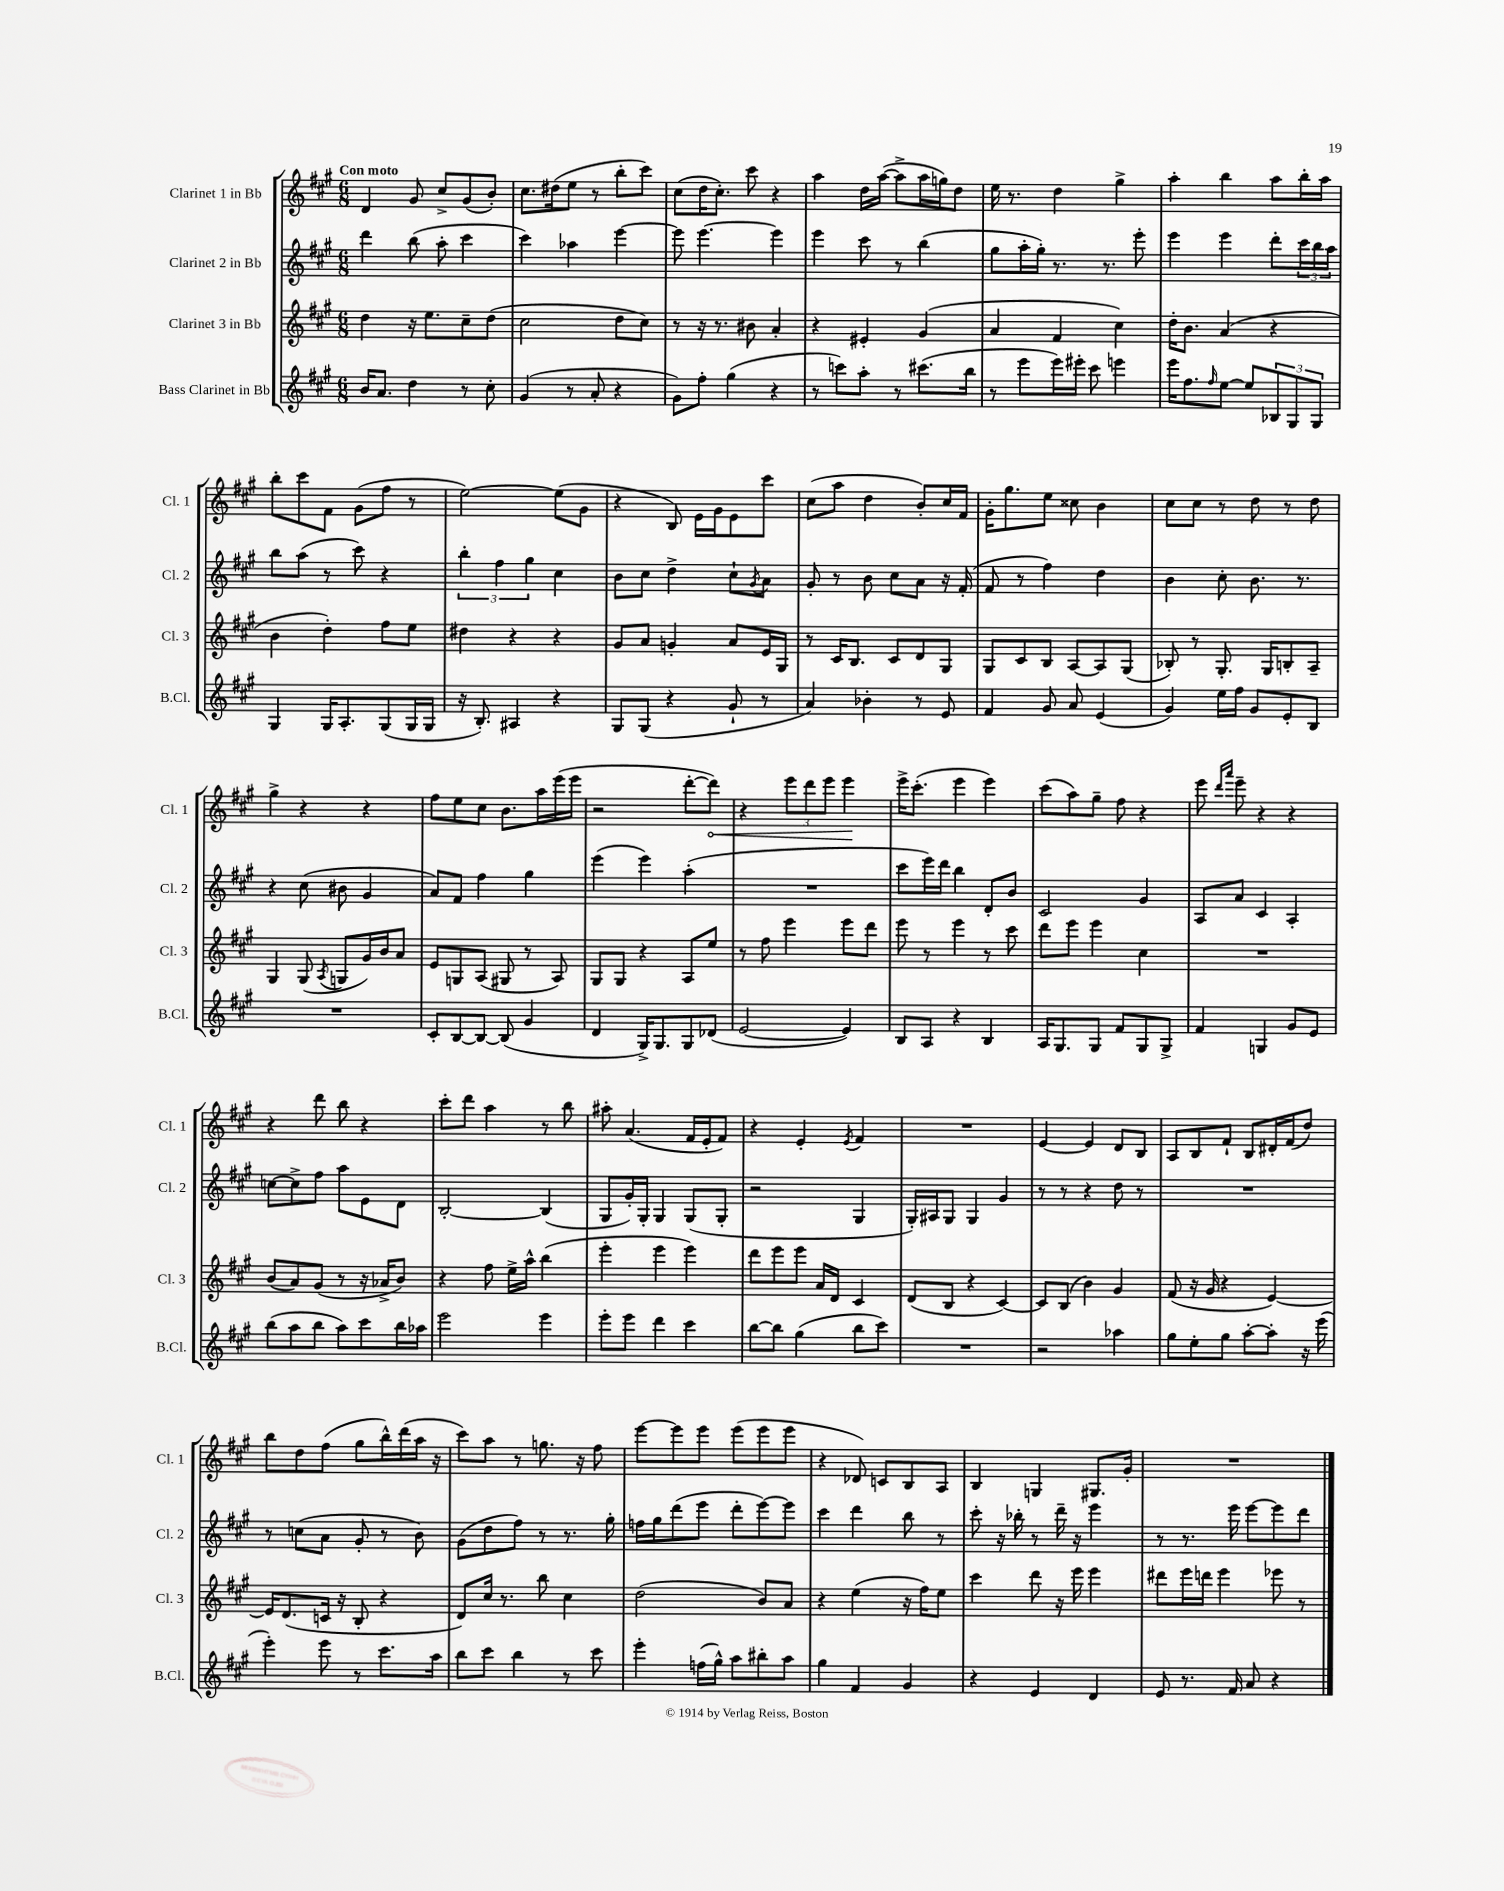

**kern	**kern	**kern	**kern	**dynam
*part4	*part3	*part2	*part1	*part1
*staff4	*staff3	*staff2	*staff1	*staff1
*I"Bass Clarinet in Bb	*I"Clarinet 3 in Bb	*I"Clarinet 2 in Bb	*I"Clarinet 1 in Bb	*
*I'B.Cl.	*I'Cl. 3	*I'Cl. 2	*I'Cl. 1	*
*clefG2	*clefG2	*clefG2	*clefG2	*
*k[f#c#g#]	*k[f#c#g#]	*k[f#c#g#]	*k[f#c#g#]	*
*M6/8	*M6/8	*M6/8	*M6/8	*
=1	=1	=1	=1	=1
!	!	!	!LO:TX:a:B:t=Con moto	!
16b/KL	4dd\	4ddd\	4d/	.
8.a/J	.	.	.	.
4dd\	16r	(8bb\	8g#/	.
.	8.ee\L	.	.	.
.	.	8aa'\	8cc#^/L	.
8r	8cc#~\	4ccc#\	(8g#/	.
8cc#'\	(8dd\J	.	8b'/J)	.
=2	=2	=2	=2	=2
(4g#/	2cc#\	4ccc#\)	8.cc#\L	.
.	.	.	(16dd#X\k	.
8r	.	4aa-X\	8ee\J	.
8a'/	.	.	8r	.
4r	8dd\L	[4eee\	8bb'\L	.
.	8cc#\J)	.	8ccc#\J)	.
=3	=3	=3	=3	=3
8g#\L)	8r	8eee\]	(8cc#\L	.
8ff#'\J	16r	[4.eee\	16dd\K	.
.	8.r	.	8.cc#'\J)	.
(4gg#\	.	.	.	.
.	8b#X\	.	8ccc#\	.
4r	4a'/	4eee\]	4r	.
=4	=4	=4	=4	=4
8r	4r	4eee\	4aa\	.
8cccn\L)	.	.	.	.
8aa'\J	4e#X'/	8ccc#\	16dd\LL	.
.	.	.	([16aa\JJ	.
8r	.	8r	8aa^\L]	.
(8.ccc#X\L	(4g#/	(4bb\	16aa\L	.
.	.	.	16ggn\J)	.
.	.	.	8dd\J	.
16bb\Jk	.	.	.	.
=5	=5	=5	=5	=5
8r	4a/	8gg#\L	16ee\	.
.	.	.	8.r	.
8eee\L	.	16aa'\L	.	.
.	.	16gg#'\JJ)	.	.
16eee\L)	4f#/	8.r	4dd\	.
16eee#X'\JJ	.	.	.	.
8ccc#\	.	.	.	.
.	.	8.r	.	.
4eeen\	4cc#\)	.	4gg#^\	.
.	.	8eee'\	.	.
=6	=6	=6	=6	=6
16eee\KL	16dd'\KL	4eee\	4aa'\	.
8.ff#\	8.b\J	.	.	.
16qqff#/	.	.	.	.
[8ee\J	(4a/	4eee\	4bb\	.
8ee/L]	.	.	.	.
12B-X/	4r	8ddd'\L	8aa\L	.
12G#/	.	.	.	.
.	.	24ccc#\L	16bb'\L	.
12G#/J	.	24bb\	.	.
.	.	.	16aa\JJ	.
.	.	24aa\JJ	.	.
!!LO:LB:g=z
=7	=7	=7	=7	=7
4G#/	4b\	8bb\L	8bb'\L	.
.	.	(8aa\J	8ccc#\	.
16G#/KL	4dd'\)	8r	8f#\J	.
8.A'/	.	.	.	.
.	.	8ccc#\)	(8g#\L	.
(8G#/	8ff#\L	4r	8ff#\J	.
16G#/L	8ee\J	.	8r	.
16G#/JJ	.	.	.	.
=8	=8	=8	=8	=8
16r	4dd#X\	6bb'\	[2ee\)	.
8.B'/)	.	.	.	.
.	.	6ff#\	.	.
4A#X/	4r	.	.	.
.	.	6gg#\	.	.
4r	4r	4cc#\	(8ee\L]	.
.	.	.	8g#\J	.
=9	=9	=9	=9	=9
8G#/L	8g#/L	8b\L	4r	.
(8G#/J	8a/J	8cc#\J	.	.
4r	4gn'/	4dd^\	8B/)	.
.	.	.	16e\LL	.
.	.	.	16g#\J	.
8g#`/	8a/L	8cc#`\L	8e\	.
.	.	8qg#/	.	.
8r	16e/L	8a\J	8ccc#\J	.
.	16G#/JJ	.	.	.
=10	=10	=10	=10	=10
4a/)	8r	8g#'/	(8cc#\L	.
.	16c#/KL	8r	8aa\J	.
.	8.B/J	.	.	.
4b-X'\	.	8b\	4dd\	.
.	8c#/L	8cc#\L	.	.
8r	8d/	8a\J	8b'/L)	.
8e/	8G#/J	16r	16cc#/L	.
.	.	(16f#'/	16f#/JJ	.
=11	=11	=11	=11	=11
4f#/	8G#/L	8f#/	16g#'\KL	.
.	.	.	8.gg#\	.
.	8c#/	8r	.	.
8g#/	8B/J	4ff#\)	8ee\J	.
8a/	[8A/L	.	8cc##X\	.
(4e/	8A/]	4dd\	4b\	.
.	(8G#/J	.	.	.
=12	=12	=12	=12	=12
4g#/)	8B-X'/)	4b\	8cc#\L	.
.	8r	.	8cc#\J	.
16ee\LL	8.G#'/	8cc#'\	8r	.
16ff#\JJ	.	.	.	.
8g#/L	.	8.b\	8dd\	.
.	16G#/KL	.	.	.
8e'/	8Bn'/	.	8r	.
.	.	8.r	.	.
8B/J	8A~/J	.	8dd\	.
!!LO:LB:g=z
=13	=13	=13	=13	=13
2.r	4G#/	4r	4gg#^\	.
.	(8G#/	(8cc#\	4r	.
.	8qA/	.	.	.
.	8Gn/L	8b#X\	.	.
.	16g#/L)	4g#/	4r	.
.	16b/J	.	.	.
.	8a/J	.	.	.
=14	=14	=14	=14	=14
8c#'/L	8e/L	8a/L)	8ff#\L	.
[8B/	8Gn/	8f#/J	8ee\	.
8B/J_	(8A/J	4ff#\	8cc#\J	.
(8B/]	8G#X/	.	8.b\L	.
4g#/	8r	4gg#\	.	.
.	.	.	16aa\L	.
.	8A/)	.	(16eee\	.
.	.	.	16eee\JJ	.
=15	=15	=15	=15	=15
4d/	8G#/L	(4eee\	2r	.
.	8G#/J	.	.	.
16G#^/KL)	4r	4eee\)	.	.
8.G#/	.	.	.	.
8G#/	8A/L	(4aa'\	[8ddd'\L	.
!	!	!	!	!LO:HP:b
(8d-X/J	8ee/J	.	8ddd\J])	<
=16	=16	=16	=16	=16
[2e/	8r	2.r	4r	.
.	8ff#\	.	.	.
.	4eee\	.	12eee\L	.
.	.	.	12ddd\	.
.	.	.	12eee\J	.
4e/])	8eee\L	.	4eee\	.
.	8ddd\J	.	.	.
.	.	.	.	[
=17	=17	=17	=17	=17
8B/L	8eee\	8ccc#\L	16eee^\KL	.
.	.	.	(8.ccc#'\J	.
8A/J	8r	16eee\L)	.	.
.	.	16ddd\JJ	.	.
4r	4eee\	4bb\	4eee\	.
4B/	8r	8d'/L	4eee\)	.
.	8ccc#\	8b/J	.	.
=18	=18	=18	=18	=18
16A/KL	8ddd\L	2c#/	(8ccc#\L	.
8.G#/	.	.	.	.
.	8eee\J	.	8aa\)	.
8G#/J	4eee\	.	8gg#~\J	.
8f#/L	.	.	8ff#\	.
8G#/	4cc#\	4g#/	4r	.
8G#^/J	.	.	.	.
=19	=19	=19	=19	=19
4f#/	2.r	8A/L	8eee\	.
.	.	.	16qqddd/LL	.
.	.	.	16qqaaa/JJ	.
.	.	8a/J	8eee~\	.
4Gn/	.	4c#/	4r	.
8g#/L	.	4A'/	4r	.
8e/J	.	.	.	.
!!LO:LB:g=z
=20	=20	=20	=20	=20
(8bb\L	(8b/L	[8ccn\L	4r	.
8aa\	8a/)	8cc^\]	.	.
8bb\J	(8g#/J	8ff#\J	8ddd\	.
8aa\L)	8r	8aa\L	8bb\	.
8ccc#\	16r	8e\	4r	.
.	16a-X^/KL	.	.	.
16bb\L	8b/J)	8d\J	.	.
16aa-X\JJ	.	.	.	.
=21	=21	=21	=21	=21
2eee\	4r	[2B'/	8ccc#'\L	.
.	.	.	8ddd\J	.
.	8ff#\	.	4aa\	.
.	16ee^\LL	.	.	.
.	16aa^^\JJ	.	.	.
4eee\	(4bb\	(4B/]	8r	.
.	.	.	8bb\	.
=22	=22	=22	=22	=22
8eee'\L	4eee'\	8G#/L	8aa#X'\	.
8eee\J	.	16g#'/L)	(4.a/	.
.	.	16G#'/JJ	.	.
4ddd\	4eee\	4G#/	.	.
4ccc#\	4eee\)	(8G#/L	16f#/LL	.
.	.	.	16e'/J	.
.	.	8G#'/J	8f#/J)	.
=23	=23	=23	=23	=23
[8bb\L	8ddd\L	2r	4r	.
8bb\J]	8eee\	.	.	.
(4gg#\	8eee\J	.	4e'/	.
.	16a/LL	.	.	.
.	16d/JJ	.	.	.
.	.	.	8qe/	.
8bb\L	4c#/	4G#/	4f#/	.
8ccc#\J)	.	.	.	.
=24	=24	=24	=24	=24
2.r	(8d/L	16G#'/LL)	2.r	.
.	.	16A#X/J	.	.
.	8B/J	8G#/J	.	.
.	4r	4G#/	.	.
.	[4c#/)	4g#/	.	.
=25	=25	=25	=25	=25
2r	8c#/L]	8r	[4e/	.
.	(8B/J	8r	.	.
.	4b\)	4r	4e/]	.
4aa-X\	4g#/	8dd\	8d/L	.
.	.	8r	8B/J	.
=26	=26	=26	=26	=26
8gg#\L	(8f#/	2.r	8A/L	.
8ee'\	16r	.	8B/	.
.	16g#/	.	.	.
8gg#\J	4r	.	8f#`/J	.
[8aa'\L	.	.	8B/L	.
8aa'\J]	[4e/)	.	16d#X'/L	.
.	.	.	(16f#/J	.
16r	.	.	8dd/J)	.
(16eee\	.	.	.	.
!!LO:LB:g=z
=27	=27	=27	=27	=27
4eee'\)	16e/KL]	8r	8bb\L	.
.	(8.d/	.	.	.
.	.	(8ccn\L	8dd\	.
8eee\	16cn/Jk	8a\J	(8ff#\J	.
.	16r	.	.	.
8r	8B'/	8g#'/	8gg#\L	.
8.ccc#\L	4r	8r	16bb^^\L)	.
.	.	.	(16ddd\	.
.	.	8b\)	16aa\JJ	.
16aa\Jk	.	.	16r	.
=28	=28	=28	=28	=28
8bb\L	8d/L)	(8g#\L	8ccc#\L)	.
8ccc#\J	16cc#/Jk	8dd\	8aa\J	.
.	8.r	.	.	.
4bb\	.	8ff#\J)	8r	.
.	8bb\	8r	8.ggn\	.
8r	4cc#\	8.r	.	.
.	.	.	16r	.
8ccc#\	.	.	8ff#\	.
.	.	16gg#'\	.	.
=29	=29	=29	=29	=29
4eee'\	(2dd\	16ffn\LL	[8eee\L	.
.	.	16gg#\J	.	.
.	.	(8ddd\	8eee\]	.
(16ffn\LL	.	8eee\J	8eee\J	.
16gg#^^\JJ)	.	.	.	.
8aa\L	.	8ddd'\L	(8eee\L	.
8bb#X'\	8b/L)	[8eee\)	8eee\	.
8aa\J	8a/J	8eee\J]	8eee\J	.
=30	=30	=30	=30	=30
4gg#\	4r	4ccc#\	4r	.
4f#/	(4ee\	4ddd\	8d-X/)	.
.	.	.	8cn/L	.
4g#/	16r	8bb\	8B/	.
.	16ff#\KL)	.	.	.
.	8ee\J	8r	8A/J	.
=31	=31	=31	=31	=31
4r	4ccc#\	8ccc#'\	4B/	.
.	.	16r	.	.
.	.	16bb-X'\	.	.
4e/	8ddd\	8r	4Gn/	.
.	16r	16ddd~\	.	.
.	16eee\	16r	.	.
4d/	4eee\	4eee\	8.G#X/L	.
.	.	.	16g#'/Jk	.
=32	=32	=32	=32	=32
8e/	8ddd#X\L	8r	2.r	.
8.r	16eee\L	8.r	.	.
.	16dddn\JJ	.	.	.
.	4eee\	.	.	.
16f#/	.	16eee\	.	.
8a/	.	[8eee\L	.	.
4r	8eee-X\	8eee\]	.	.
.	8r	8ddd\J	.	.
==	==	==	==	==
*-	*-	*-	*-	*-
